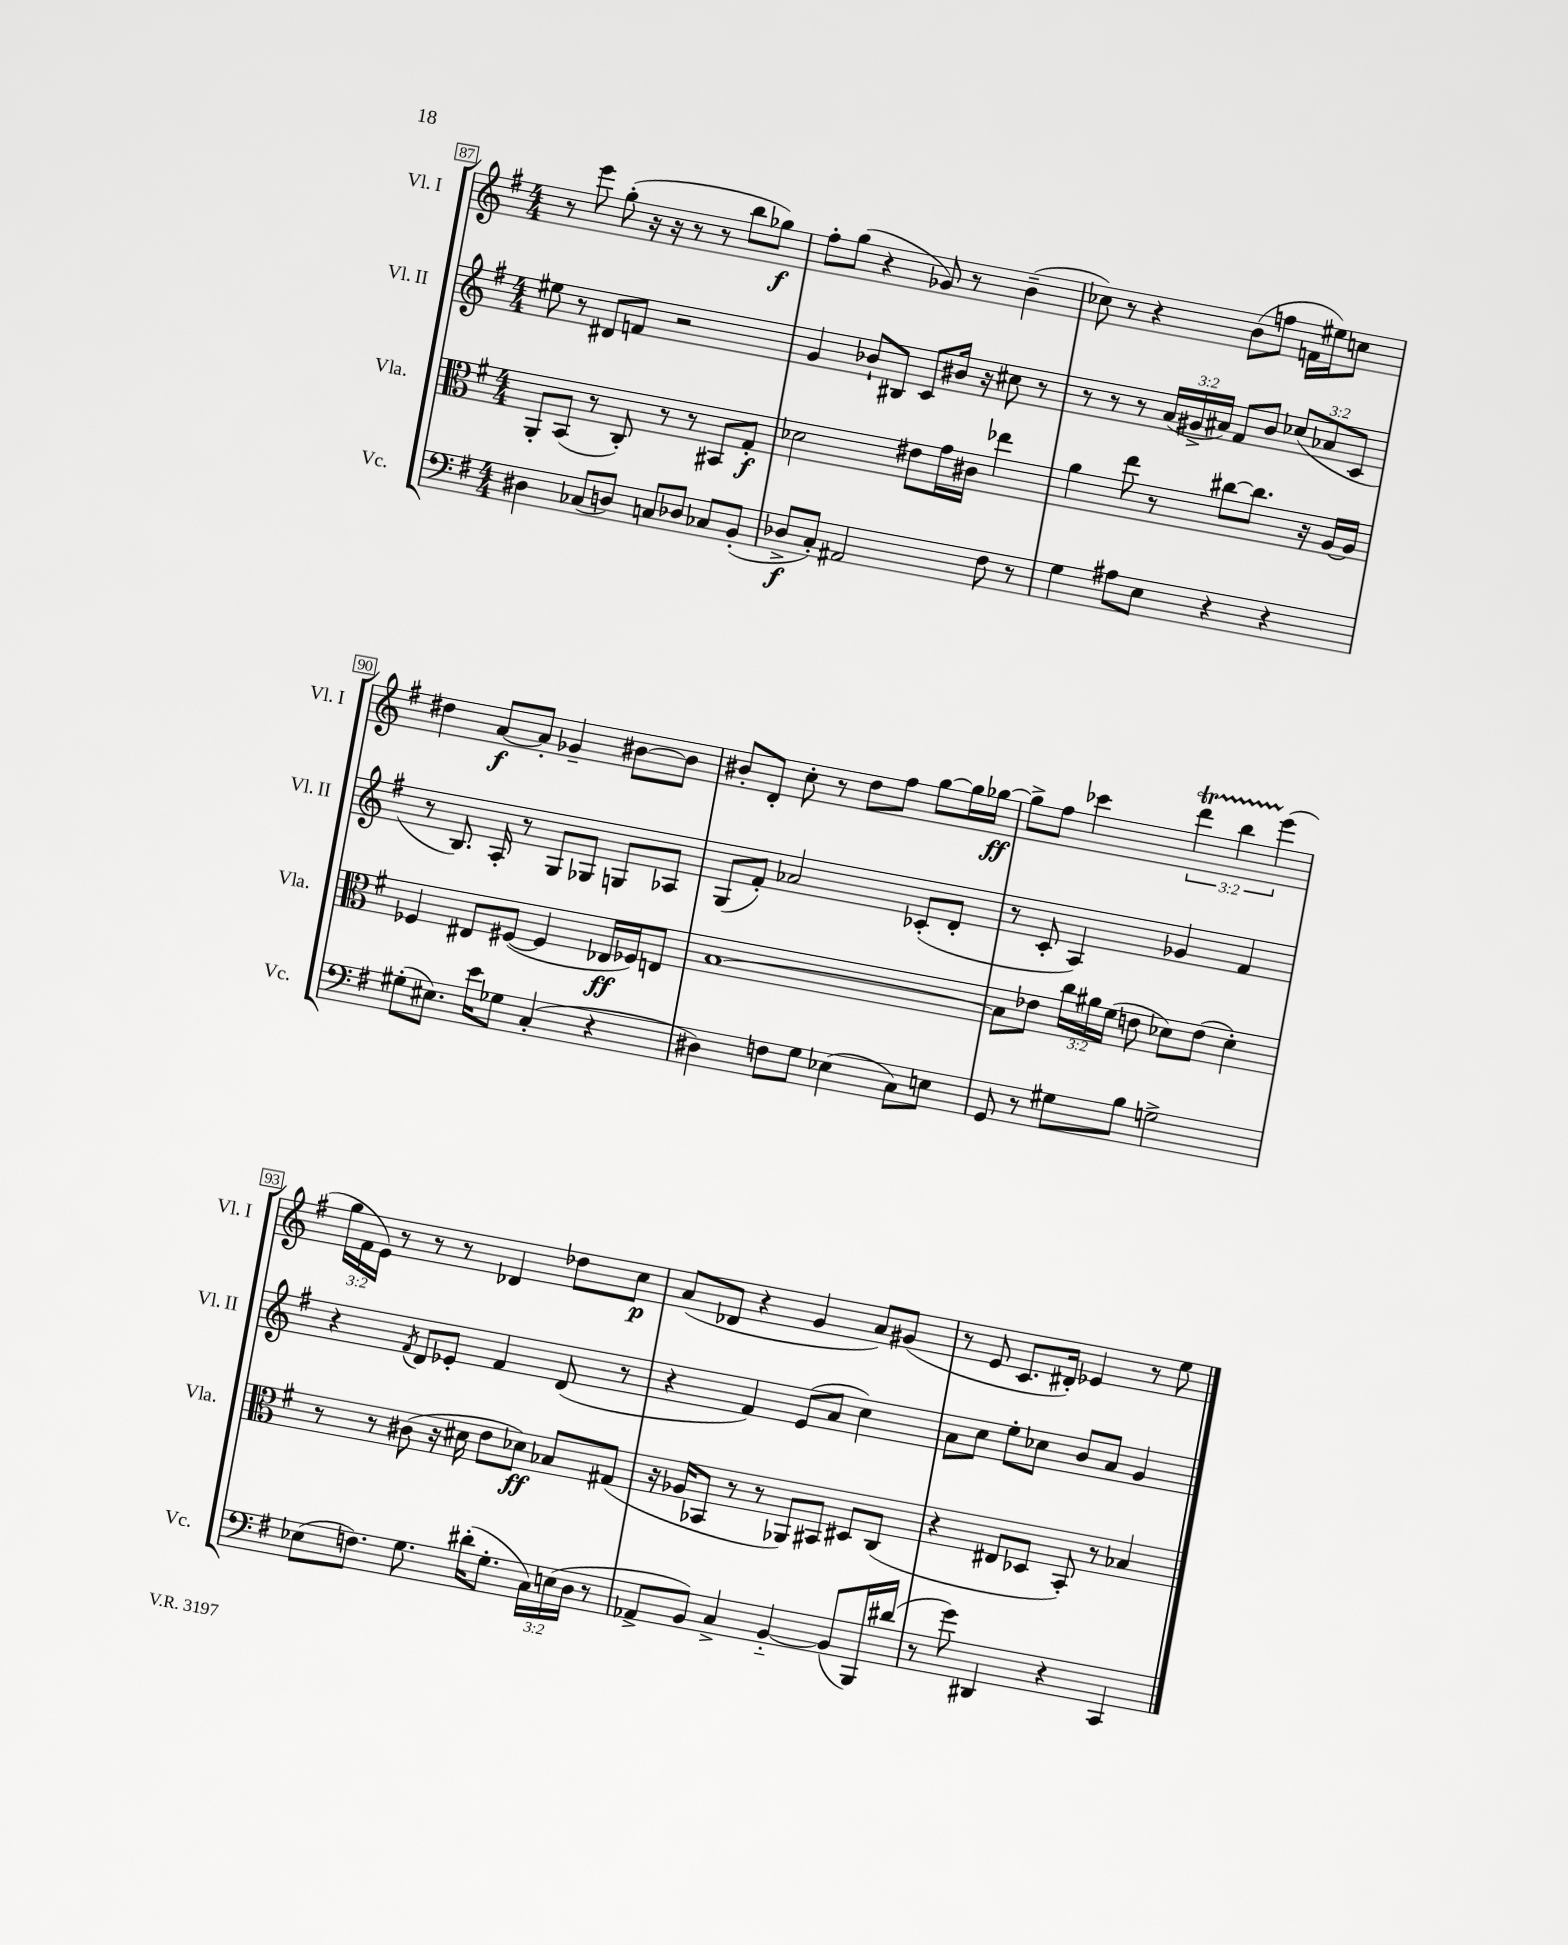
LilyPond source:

<<
\new StaffGroup <<
\new Staff = "s0" \with { instrumentName = "Vl. I" shortInstrumentName = "Vl. I" } {
    \clef treble \key g \major \numericTimeSignature \time 4/4 \override Staff.TupletNumber.text = #tuplet-number::calc-fraction-text
    \autoBeamOff r8 e'''8 g''8-.( r16 r16 r8 r8 b''8[ ges''8]\f) |
    fis''8[-. g''8]( r4 ges'8) r8 b'4--( |
    ces''8) r8 r4 b'8[( f''8] f'16[ eis''16) c''8] |
    dis''4 a'8[~\f a'8]-. ges'4-- bis'8[~ bis'8] |
    bis'8[-. d'8]-. c''8-. r8 d''8[ fis''8] g''8[~ g''16 ges''16]~\ff |
    ges''8[-> fis''8] ces'''4 \tuplet 3/2 { d'''4\startTrillSpan b''4 e'''4\stopTrillSpan( } |
    \tuplet 3/2 { g''16[ fis'16 e'16]) } r8 r8 r8 des'4 des''8[ c''8]\p |
    a'8[( des'8] r4 g'4 a'8[) gis'8]( |
    r8 e'8 c'8.[ dis'16]-.) ees'4 r8 e''8 \bar "|." |
}
\new Staff = "s1" \with { instrumentName = "Vl. II" shortInstrumentName = "Vl. II" } {
    \clef treble \key g \major \numericTimeSignature \time 4/4 \override Staff.TupletNumber.text = #tuplet-number::calc-fraction-text
    \autoBeamOff eis''8 r8 dis'8[ f'8] r2 |
    g'4 bes'8[-! bis8] c'8[ bis'16] r16 cis''8 r8 |
    r8 r8 r8 \tuplet 3/2 { a'16[( gis'16-> ais'16]) } fis'8[ b'8] \tuplet 3/2 { ces''8[( aes'8 c'8] } |
    r8 b8.) a16-. r8 g8[ ges8] g8[ aes8] |
    g8[( fis'8]-.) aes'2 ces'8[-.( d'8]-. |
    r8 c'8-. a4) ges'4 fis'4 |
    r4 \acciaccatura { fis'8 } d'8[ ees'8]-. fis'4 d'8( r8 |
    r4 fis'4) e'8[( a'8] c''4) |
    a'8[ c''8] e''8[-. ces''8] b'8[ a'8] g'4 \bar "|." |
}
\new Staff = "s2" \with { instrumentName = "Vla." shortInstrumentName = "Vla." } {
    \clef alto \key g \major \numericTimeSignature \time 4/4 \override Staff.TupletNumber.text = #tuplet-number::calc-fraction-text
    \autoBeamOff a,8[-. b,8]( r8 c8-.) r8 r8 bis,8[ g8]-.\f |
    des'2 eis'8[ g'16 cis'16] ees''4 |
    a'4 e''8 r8 cis''8[~ cis''8.] r16 a16[~ a16] |
    fes4 eis8[ fis8]~( fis4 ees16[\ff fes16) e8] |
    b1~ |
    b8[ ees'8] \tuplet 3/2 { c''16[ ais'16 fis'16]( } e'8 des'8[) e'8]( des'4-.) |
    r8 r8 cis'8( r16 dis'16 e'8[ des'8]\ff) bes8[ gis8]( |
    r16 aes16[ bes,8] r8 r8 aes,8[) bis,8] dis8[ c8]( |
    r4 eis8[ des8] b,8-.) r8 bes4 \bar "|." |
}
\new Staff = "s3" \with { instrumentName = "Vc." shortInstrumentName = "Vc." } {
    \clef bass \key g \major \numericTimeSignature \time 4/4 \override Staff.TupletNumber.text = #tuplet-number::calc-fraction-text
    \autoBeamOff dis4 ces8[( d8]) c8[ des8] ces8[ b,8]-.( |
    des8[->\f c8]-.) ais,2 fis8 r8 |
    g4 ais8[ e8] r4 r4 |
    gis8[-.( eis8.]) e'16[ ges8] c4-.( r4 |
    dis4) f8[ g8] ees4( c8[) e8] |
    g,8 r8 gis8[ b8] g2-> |
    ees8[( f8.]) g8. dis'16[-.( g8.]-. \tuplet 3/2 { c16[) e16( d16] } r8 |
    aes,8[-> b,8]) c4-> b,4~-_ b,8[( b,,16) dis'16]( |
    r8 g'8) dis,4 r4 c,4 \bar "|." |
}
>>
>>
\layout { \context { \Score currentBarNumber = #87 \override BarNumber.stencil = #(make-stencil-boxer 0.1 0.3 ly:text-interface::print) } }
